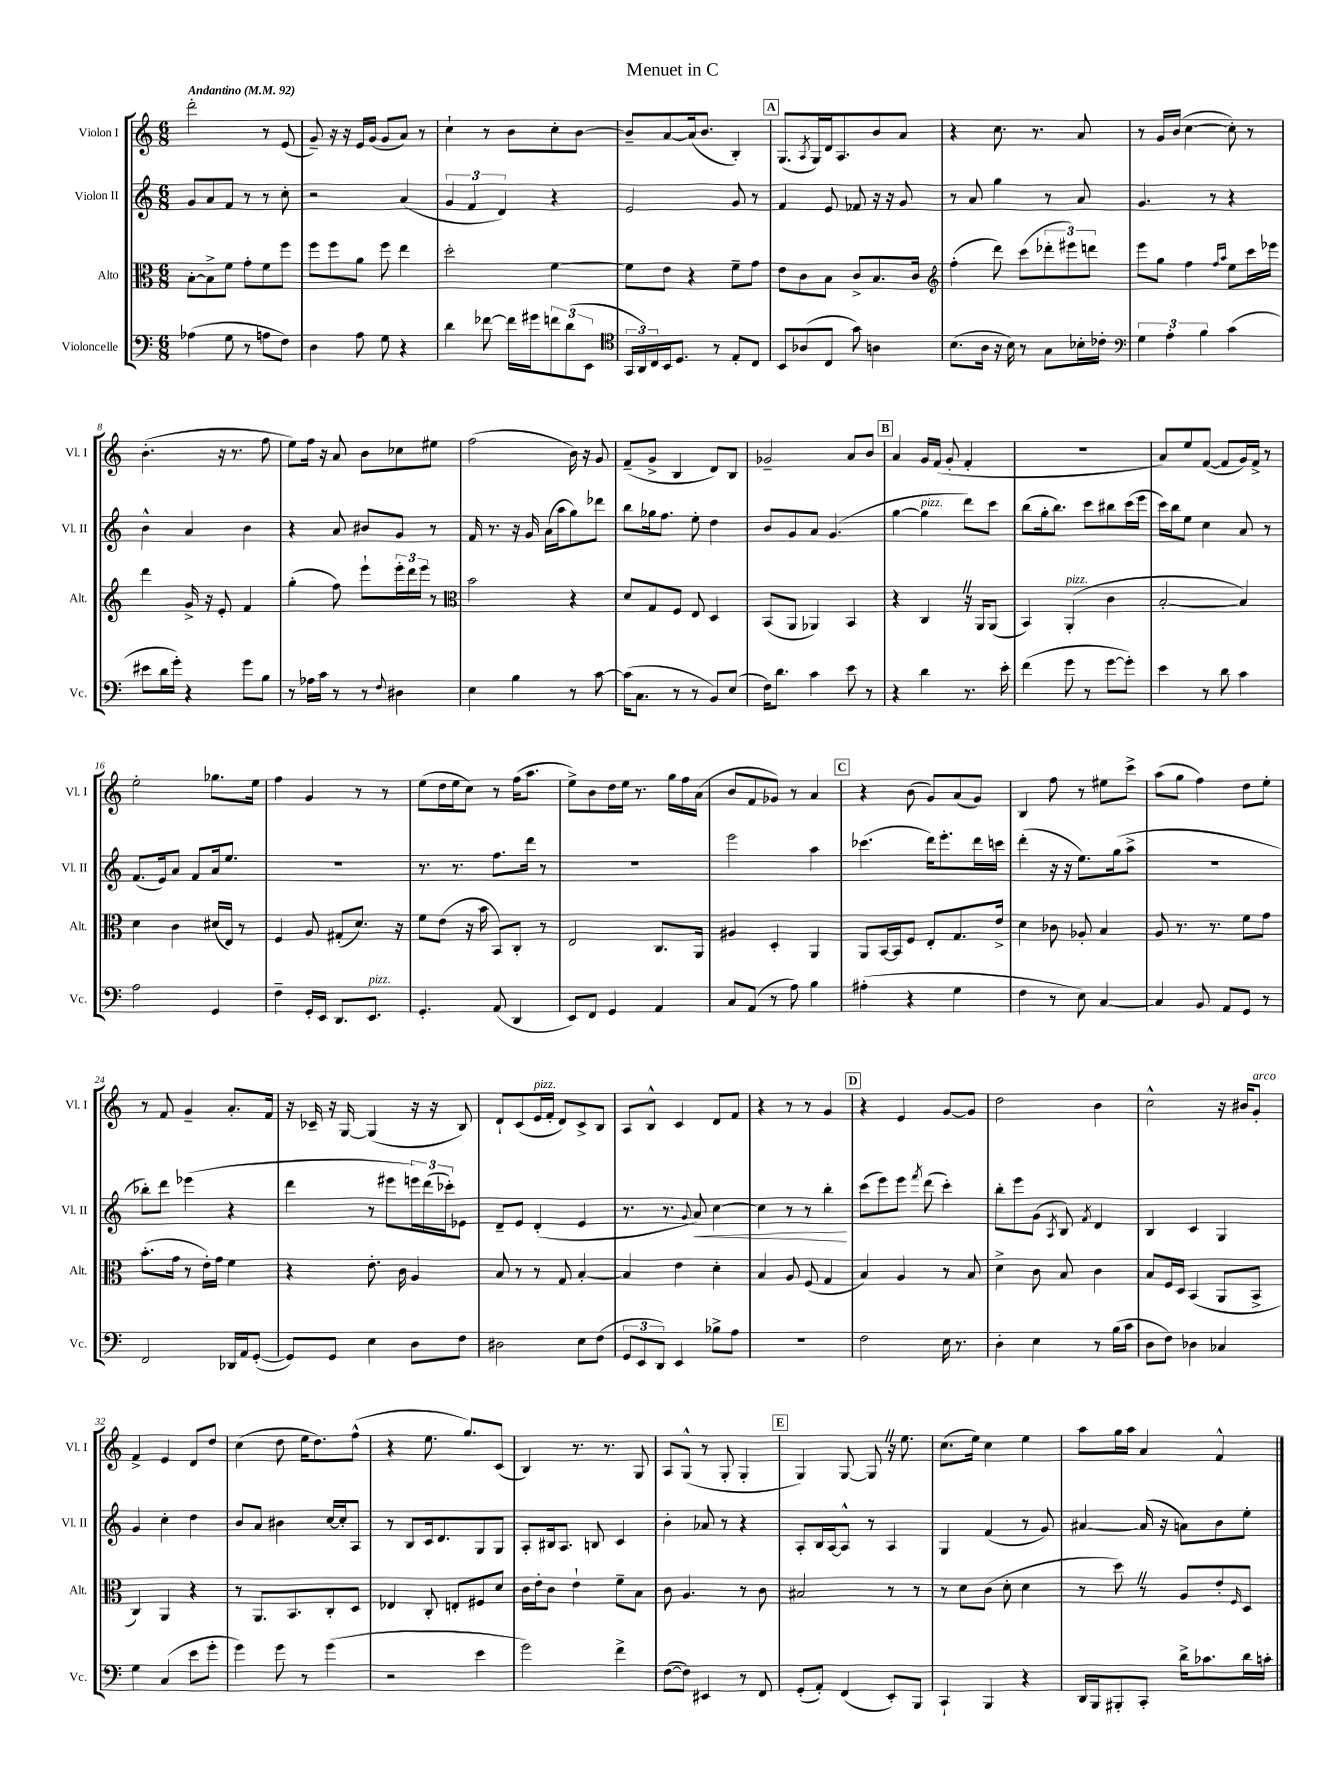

**kern	**kern	**kern	**kern
*staff4	*staff3	*staff2	*staff1
*clefF4	*clefC3	*clefG2	*clefG2
*k[]	*k[]	*k[]	*k[]
*M6/8	*M6/8	*M6/8	*M6/8
*MM92	*MM92	*MM92	*MM92
(4A-	[8B'	8g	2ddd'
.	8B^]	8a	.
8G	8f	8f	.
8r	8g'	8r	.
8A	8f	8r	8r
8F)	8ff	8cc'	(8e
=	=	=	=
4D	8ff	2r	8g~)
.	8ff	.	16r
.	.	.	16r
8A	8a	.	16e
.	.	.	(16g
8G	8ff	.	8g
4r	4ee	(4a	8a)
.	.	.	8r
=	=	=	=
4d	2dd'	6g	4cc`
.	.	6f	.
[8f-	.	.	8r
.	.	6d)	.
16f-]	.	.	8b
16g#	.	.	.
12f	[4f	4r	8cc'
(12d	.	.	.
.	.	.	[8b
12EE	.	.	.
=	=	=	=
*clefC4	*	*	*
24GG	8f]	2e	8b~]
24AA)	.	.	.
24C	.	.	.
16BB	8e	.	[8a
8.D	.	.	.
.	4r	.	(16a]
.	.	.	8.b
8r	.	.	.
8E'	8f~	8g	4B')
8C	8g	8r	.
=	=	=	=
8BB	8e	4f	(8.G
(8A-	8c	.	.
.	.	.	8qA
.	.	.	16G)
8C	8B	8e	16d
.	.	.	8.A
8g)	8c^	8f-	.
4A	8.B	16r	8b
.	.	16r	.
.	.	8g	8a
.	16c	.	.
=	=	=	=
*	*clefG2	*	*
(8.B	(4ff'	8r	4r
.	.	8a	.
16A	.	.	.
16r	8ddd)	4gg	8.cc
16B)	.	.	.
8r	(8ccc	.	.
.	.	.	8.r
8G	12ddd-'	8r	.
.	12eee#)	.	.
16B-'	.	8a	8a
.	12ddd	.	.
16c-'	.	.	.
=	=	=	=
*clefF4	*	*	*
6G	8eee	4.g	8r
.	8gg	.	16g
6A'	.	.	.
.	.	.	(16b
.	4ff	.	[4cc
6B	.	.	.
.	.	8r	.
.	16qqff	.	.
.	16qqaa	.	.
(4c	8ee	4r	8cc'])
.	16ccc	.	8r
.	16eee-	.	.
=	=	=	=
8e#	4ddd	4b^^	(4.b'
16d	.	.	.
16g')	.	.	.
4r	16g^	4a	.
.	16r	.	.
.	8e'	.	16r
.	.	.	8.r
8g	4f	4b	.
8B	.	.	8ff
=	=	=	=
8r	(4gg'	4r	8ee)
16A-	.	.	16ff
16c	.	.	16r
8r	8ff)	8a	8a
8r	8eee`	8b#	8b
8qqF	.	.	.
4D#	24eee'	8g	8cc-
.	24ddd	.	.
.	24eee	.	.
.	8r	8r	8ee#
=	=	=	=
*	*clefC3	*	*
4E	2b	16f	(2ff
.	.	8.r	.
4B	.	16r	.
.	.	16g	.
.	.	(16a	.
.	.	16aa	.
8r	4r	8gg)	16b)
.	.	.	16r
[8c	.	8ddd-	8g
=	=	=	=
(16c]	8d	8bb	(8f~
8.C	.	.	.
.	8G	16gg-	8g^
.	.	8.ff	.
8r	8F	.	4B
8r	8E	8ee'	.
8BB)	4D	4dd	8d)
(8E	.	.	8B
=	=	=	=
16F)	(8BB	8b	2g-~
8.d	.	.	.
.	8AA	8g	.
4c	4AA-)	8a	.
.	.	(4.g	.
8e	4BB	.	8a
8r	.	.	8b
=	=	=	=
4r	4r	[4gg	4a
4d	4C	4gg]	16g
.	.	.	(16f
.	.	.	8g'
8.r	16r	8ddd)	4f'
.	16AA	.	.
.	(8AA	8ccc	.
16e'	.	.	.
=	=	=	=
(4f	4BB)	(8bb	2.r
.	.	16gg'	.
.	.	8.bb)	.
8g	(4AA'	.	.
8r	.	8ccc	.
[8g	4c	8bb#	.
8g'])	.	(16ccc	.
.	.	16eee	.
=	=	=	=
4e	[2B'	16ccc)	8a)
.	.	16bb	.
.	.	8ee	8ee
8r	.	4cc	([8f
8d	.	.	8f]
4c	4B])	8a	16g)
.	.	.	16f^
.	.	8r	8r
=	=	=	=
2A	4d	(8.f	2ee'
.	.	16e)	.
.	4c	8a	.
.	.	8f	.
4GG	(16d#	16a	8.gg-
.	16E)	8.ee	.
.	8r	.	.
.	.	.	16ee
=	=	=	=
4F~	4F	2.r	4ff
16GG'	8A	.	4g
16EE	.	.	.
8.DD	(8G#'	.	.
.	8.d)	.	8r
8.EE	.	.	.
.	.	.	8r
.	16r	.	.
=	=	=	=
4.GG'	8f	8.r	(8ee
.	(8e	.	16dd
.	.	8.r	16ee
.	16r	.	8cc)
.	16b	.	.
(8AA	8BB)	8.ff	8r
4DD	8C'	.	(16ff
.	.	16ddd	8.aa
.	8r	8r	.
=	=	=	=
8EE)	2E	2.r	8ee^)
8FF	.	.	8b
4GG	.	.	16dd
.	.	.	16ee
.	.	.	8.r
4AA	8.C	.	.
.	.	.	16gg
.	.	.	16ff
.	16AA	.	(16a
=	=	=	=
8C	4A#	2eee	8b
(8AA	.	.	8f
8r	4D'	.	8g-)
8A)	.	.	8r
4B	4AA	4aa	4a
=	=	=	=
(4A#'	8AA	(4.ccc-	4r
.	[16BB	.	.
.	16BB]	.	.
4r	8F	.	(8b
.	8E'	16ddd)	8g)
.	.	8.eee'	.
4G	8.G	.	(8a
.	.	16ddd	8g)
.	16e^	16ccc	.
=	=	=	=
4F	4d	(4ddd'	4B
8r	8c-	16r	8ff
.	.	16r	.
8E)	8A-'	8.ee)	8r
[4C	4B	.	8ee#
.	.	(16gg	.
.	.	8aa^	8ccc^
=	=	=	=
4C]	8A	2.r	(8aa
.	8.r	.	8gg
8BB	.	.	4ff)
.	8.r	.	.
8AA	.	.	.
8GG	8f	.	8dd
8r	8g	.	8ee'
=	=	=	=
2FF	(8.b'	8bb-')	8r
.	.	8ddd	8f
.	16g	.	.
.	8r	(4eee-	4g~
.	16e')	.	.
.	16g	.	.
16DD-	4f	4r	8.a'
16AA	.	.	.
([8GG'	.	.	.
.	.	.	16f
=	=	=	=
8GG])	4r	4ddd	16r
.	.	.	16c-~
8GG	.	.	16r
.	.	.	[16G
4E	8.e'	8r	(4G]
.	.	8eee#	.
.	16c	.	.
8D	4A	24eee)	16r
.	.	(24ddd	.
.	.	.	16r
.	.	24ccc-')	.
8F	.	8e-	8B)
=	=	=	=
2D#	8B	8d~	8d`
.	8r	8e	(8c
.	8r	(4d'	16e
.	.	.	16f'
.	8G	.	8d)
8E	[4B'	4e	8c^
(8F	.	.	8B
=	=	=	=
12GG	4B]	8.r	8A
12EE	.	.	.
.	.	.	8B^^
12DD)	.	.	.
.	.	8.r	.
4EE	4e	.	4c
.	.	8qqg	.
.	.	8a)	.
8B-^	4d'	[4cc	8d
8A	.	.	8f
=	=	=	=
2.r	4B	4cc]	4r
.	8A	8r	8r
.	(8F	8r	8r
.	4G	4bb'	4g
=	=	=	=
2F	4B)	(8ccc	4r
.	.	8eee)	.
.	4A	8eee	4e
.	.	8qfff	.
.	.	(8ddd	.
16E	8r	4ccc')	[8g
8.r	.	.	.
.	8B	.	8g]
=	=	=	=
4D'	4d^	8bb'	2dd
.	.	8eee	.
4E	8c	(8g	.
.	.	8qA	.
.	8B	8B)	.
.	.	8qf	.
8r	4c	4d	4b
(16B	.	.	.
16c	.	.	.
=	=	=	=
8D	8B	4B	2cc^^
8F)	16F	.	.
.	16D	.	.
4D-	(4BB	4c	.
4C-	8AA	4G	16r
.	.	.	16b#
.	8BB^	.	8g'
=	=	=	=
4G	4C)	4g	4f^
(4C	4AA	4cc'	4e
8e	4r	4dd	8d
8g'	.	.	8dd
=	=	=	=
4g)	8r	8b	(4cc
.	8.AA	8a	.
8g	.	4b#	8dd
.	8.BB	.	.
8r	.	.	16ee
.	.	.	8.dd)
(4g	8C'	[16cc	.
.	.	16cc']	.
.	8D	8A	(8ff^^
=	=	=	=
2r	4E-	8r	4r
.	.	8B	.
.	8C'	16c	8.ee
.	.	8.d	.
.	8E'	.	.
.	.	.	8.gg)
4e	8F#	8G	.
.	8d	8G	(8c
=	=	=	=
2g)	16c	8A'	4B)
.	16e'	.	.
.	8c	16B#	.
.	.	8.A	.
.	4e`	.	8.r
.	.	8B	.
.	.	.	8.r
4f^	8f~	4c	.
.	8B	.	8G
=	=	=	=
([8F	8c	4b'	8A
8F])	4.A	.	(8G^^
4EE#	.	8a-	8r
.	.	8r	8G'
8r	8r	4r	4G'
8FF	8c	.	.
=	=	=	=
(8GG'	2B#	8A'	4G)
8AA')	.	16B	.
.	.	[16A	.
(4FF	.	8A^^]	[8G
.	.	8r	8G]
8EE')	8r	4A	16r
.	.	.	8.ee
8BBB	8r	.	.
=	=	=	=
4CC`	8r	4G	(8.cc
.	8d	.	.
.	.	.	16ee)
4BBB	(8c	(4f	4cc
.	8d'	.	.
4r	4d	8r	4ee
.	.	8g)	.
=	=	=	=
16DD	8r	[4a#	8aa
16BBB	.	.	.
8BBB#'	8dd)	.	16gg
.	.	.	16aa
8CC'	8r	(16a#]	4a
.	.	16r	.
16d^	8A	8a)	.
8.c-	.	.	.
.	8e'	8b	4f^^
.	16qqF	.	.
16d	8D	8ee'	.
16c'	.	.	.
==	==	==	==
*-	*-	*-	*-
